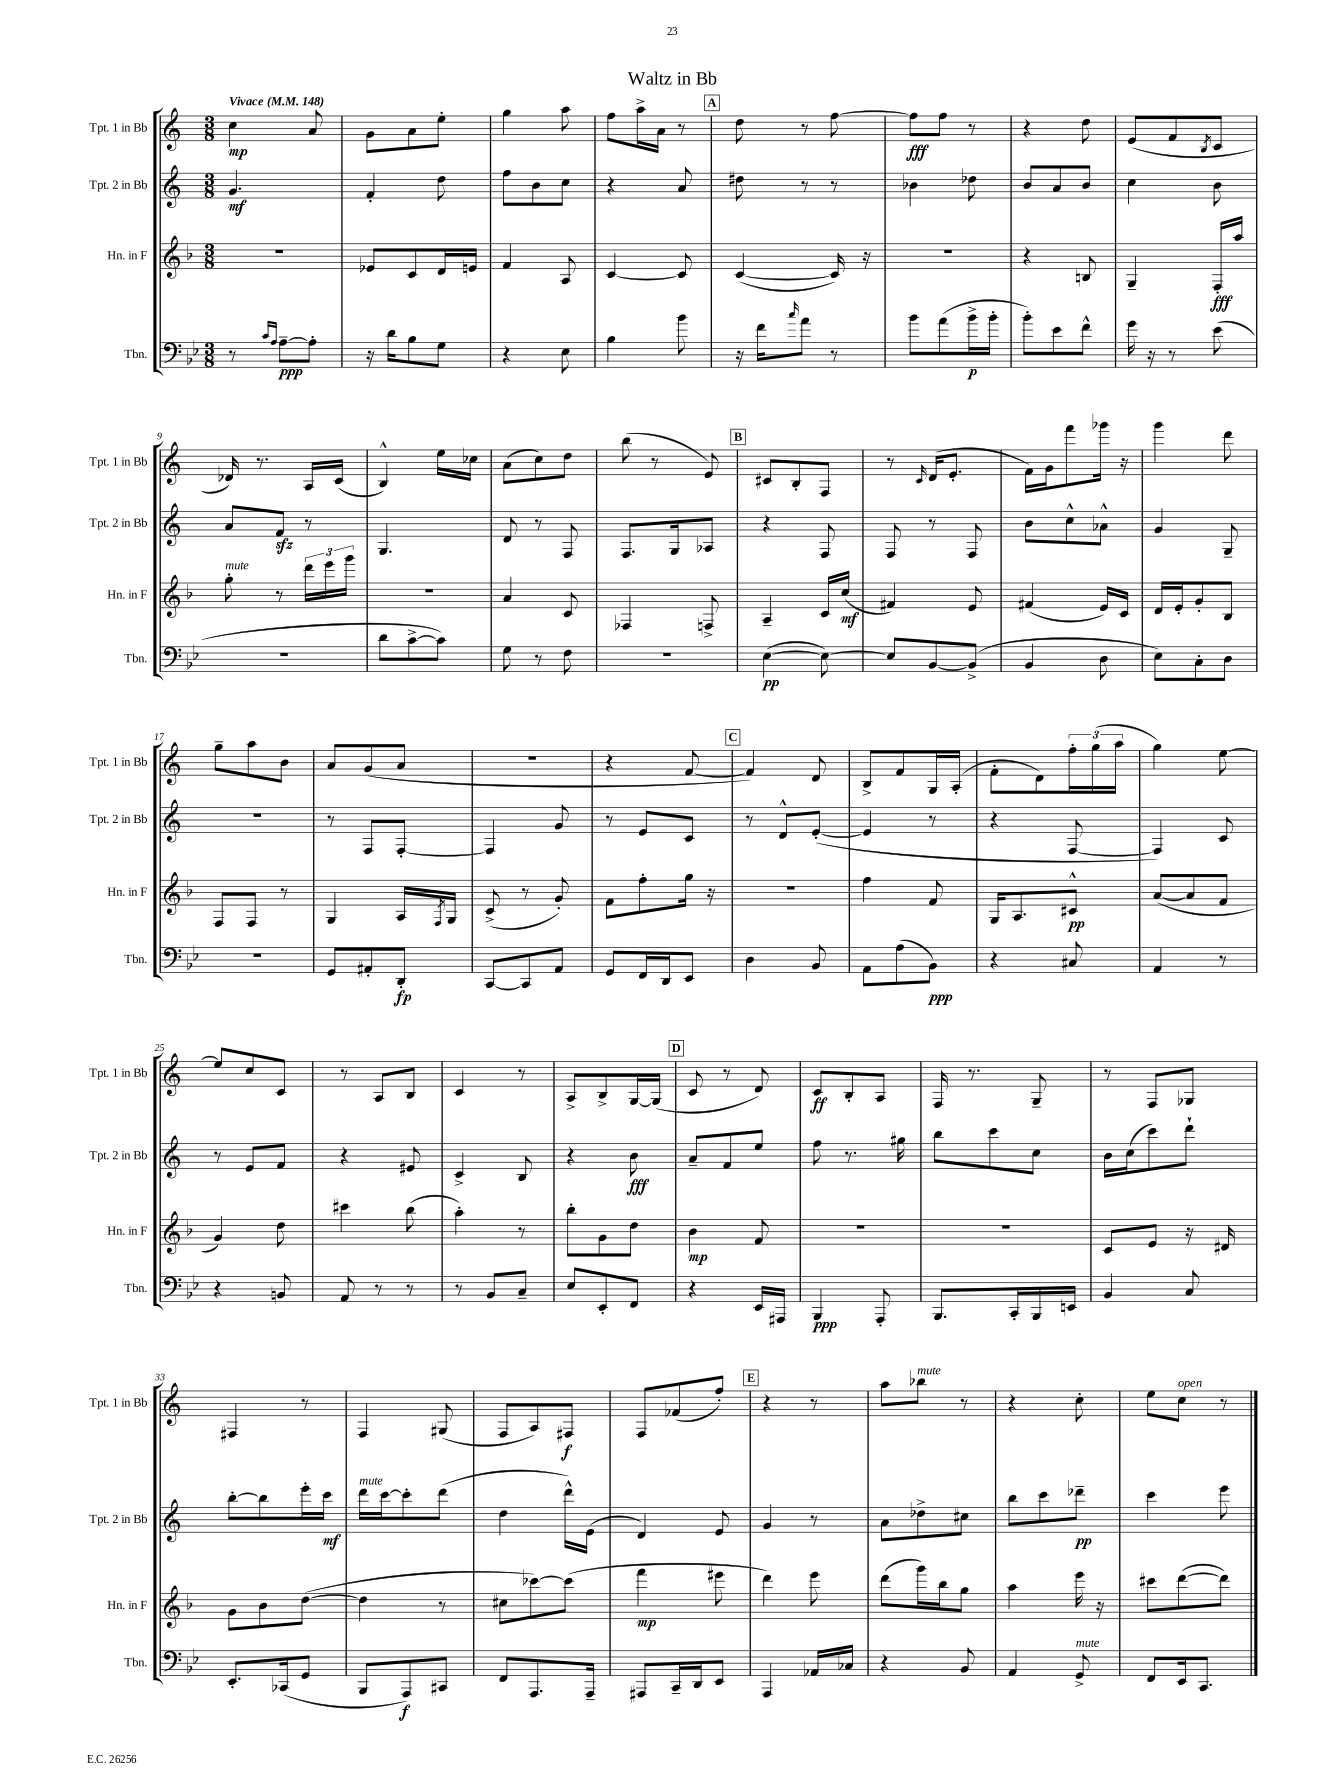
\header { title = "Waltz in Bb" }
<<
\new StaffGroup <<
\new Staff = "s0" \with { instrumentName = "Tpt. 1 in Bb" shortInstrumentName = "Tpt. 1 in Bb" } {
    \clef treble \key c \major \numericTimeSignature \time 3/8 \tempo "Vivace" 4 = 148
    c''4\mp a'8 |
    g'8 a'8 e''8-. |
    g''4 a''8 |
    f''8 a''16-> a'16 r8 |
    \mark \markup { \box "A" } d''8 r8 f''8~ |
    f''8\fff f''8 r8 |
    r4 d''8 |
    e'8( f'8 \acciaccatura { b8 } c'8 |
    des'16) r8. a16 c'16( |
    b4-^) e''16 ces''16 |
    a'8( c''8) d''8 |
    b''8( r8 e'8) |
    \mark \markup { \box "B" } cis'8 b8-. f8 |
    r8 \grace { c'16 } d'16( e'8.-. |
    f'16) g'16 f'''8 ges'''16 r16 |
    g'''4 d'''8 |
    g''8-- a''8 b'8 |
    a'8 g'8( a'8 |
    R4. |
    r4 f'8~ |
    \mark \markup { \box "C" } f'4) d'8 |
    b8-> f'8 g16 a16-.( |
    f'8-. d'8) \tuplet 3/2 { f''16-. g''16( a''16 } |
    g''4) e''8~ |
    e''8 c''8 c'8 |
    r8 a8 b8 |
    c'4 r8 |
    a8-> b8-> g16~ g16( |
    \mark \markup { \box "D" } c'8 r8 d'8) |
    c'8\ff b8-. a8 |
    f16 r8. g8-- |
    r8 f8 ges8 |
    fis4 r8 |
    f4 gis8( |
    f8 a8) fis8\f |
    f8 fes'8( f''8-.) |
    \mark \markup { \box "E" } r4 r8 |
    a''8 bes''8^\markup { \italic "mute" } r8 |
    r4 c''8-. |
    e''8 c''8^\markup { \italic "open" } r8 \bar "|." |
}
\new Staff = "s1" \with { instrumentName = "Tpt. 2 in Bb" shortInstrumentName = "Tpt. 2 in Bb" } {
    \clef treble \key c \major \numericTimeSignature \time 3/8
    g'4.\mf |
    f'4-. d''8 |
    f''8 b'8 c''8 |
    r4 a'8 |
    \mark \markup { \box "A" } dis''8 r8 r8 |
    bes'4 des''8 |
    b'8 a'8 b'8 |
    c''4 b'8 |
    a'8 f'8\sfz r8 |
    g4. |
    d'8 r8 f8 |
    f8. g16 aes8 |
    \mark \markup { \box "B" } r4 f8 |
    f8 r8 f8 |
    b'8 c''8-^ aes'8-^ |
    g'4 g8-- |
    R4. |
    r8 f8 f8~-. |
    f4 g'8 |
    r8 e'8 c'8 |
    \mark \markup { \box "C" } r8 d'8-^ e'8~-.( |
    e'4 r8 |
    r4 f8~ |
    f4) c'8 |
    r8 e'8 f'8 |
    r4 eis'8 |
    c'4-> b8 |
    r4 b'8\fff |
    \mark \markup { \box "D" } a'8-- f'8 e''8 |
    f''8 r8. gis''16 |
    b''8 c'''8 c''8 |
    b'16 c''16( c'''8) d'''8-! |
    b''8~-. b''8 e'''16-. c'''16\mf |
    d'''16^\markup { \italic "mute" } c'''16~ c'''8-. d'''8( |
    d''4 d'''16-^) e'16( |
    d'4) e'8 |
    \mark \markup { \box "E" } g'4 r8 |
    a'8 des''8-> cis''8 |
    b''8 c'''8 des'''8--\pp |
    c'''4 e'''8 \bar "|." |
}
\new Staff = "s2" \with { instrumentName = "Hn. in F" shortInstrumentName = "Hn. in F" } {
    \clef treble \key f \major \numericTimeSignature \time 3/8
    R4. |
    ees'8 c'8 d'16 e'16 |
    f'4 a8 |
    c'4~ c'8 |
    \mark \markup { \box "A" } c'4~( c'16) r16 |
    R4. |
    r4 b8 |
    g4-- f16-.\fff a''16 |
    g''8-.^\markup { \italic "mute" } r8 \tuplet 3/2 { d'''16 e'''16 g'''16 } |
    R4. |
    a'4 c'8 |
    fes4 f8-> |
    \mark \markup { \box "B" } a4-- c'16 c''16\mf( |
    fis'4) e'8 |
    fis'4( e'16) c'16 |
    d'16 e'16-. g'8-. bes8 |
    f8 f8 r8 |
    g4 a16 \acciaccatura { f8 } g16 |
    c'8->( r8 g'8-.) |
    f'8 f''8-. g''16 r16 |
    \mark \markup { \box "C" } R4. |
    f''4 f'8 |
    g16 a8. cis'8-^\pp |
    a'8~( a'8 f'8 |
    g'4) d''8 |
    cis'''4 bes''8( |
    a''4-.) r8 |
    bes''8-. g'8 d''8 |
    \mark \markup { \box "D" } bes'4\mp f'8 |
    R4. |
    R4. |
    c'8 e'8 r16 dis'16 |
    g'8 bes'8 d''8~( |
    d''4 r8 |
    cis''8 ces'''8~) ces'''8( |
    f'''4\mp eis'''8 |
    \mark \markup { \box "E" } d'''4) e'''8 |
    d'''8( g'''16) bes''16 g''8 |
    a''4 e'''16 r16 |
    cis'''8 d'''8~( d'''8) \bar "|." |
}
\new Staff = "s3" \with { instrumentName = "Tbn." shortInstrumentName = "Tbn." } {
    \clef bass \key bes \major \numericTimeSignature \time 3/8
    r8 \grace { c'16 a16 } a8~--\ppp a8-. |
    r16 d'16 bes8 g8 |
    r4 ees8 |
    bes4 bes'8 |
    \mark \markup { \box "A" } r16 f'16 \grace { c''16 } a'8 r8 |
    bes'8 a'8( bes'16->\p bes'16-. |
    bes'8-.) ees'8 f'8-^ |
    g'16 r16 r8 ees'8( |
    R4. |
    d'8 c'8~-> c'8) |
    g8 r8 f8 |
    R4. |
    \mark \markup { \box "B" } ees4~\pp( ees8~) |
    ees8 bes,8~ bes,8->( |
    bes,4 d8 |
    ees8) c8-. d8 |
    R4. |
    g,8 ais,8-. d,8-.\fp |
    c,8~ c,8 a,8 |
    g,8 f,16 d,16 ees,8 |
    \mark \markup { \box "C" } d4 bes,8 |
    a,8 a8( bes,8\ppp) |
    r4 cis8 |
    a,4 r8 |
    r4 b,8 |
    a,8 r8 r8 |
    r8 bes,8 c8-- |
    ees8 ees,8-. f,8 |
    \mark \markup { \box "D" } r4 ees,16 ais,,16 |
    bes,,4\ppp a,,8-. |
    bes,,8. c,16-. bes,,16 e,16 |
    bes,4 c8 |
    ees,8.-. ces,16( g,8 |
    bes,,8 a,,8\f) cis,8 |
    f,8 a,,8. a,,16-- |
    ais,,8 c,16-- d,16 ees,8 |
    \mark \markup { \box "E" } a,,4 aes,16 ces16 |
    r4 bes,8 |
    a,4 g,8->^\markup { \italic "mute" } |
    f,8 ees,16 c,8. \bar "|." |
}
>>
>>
